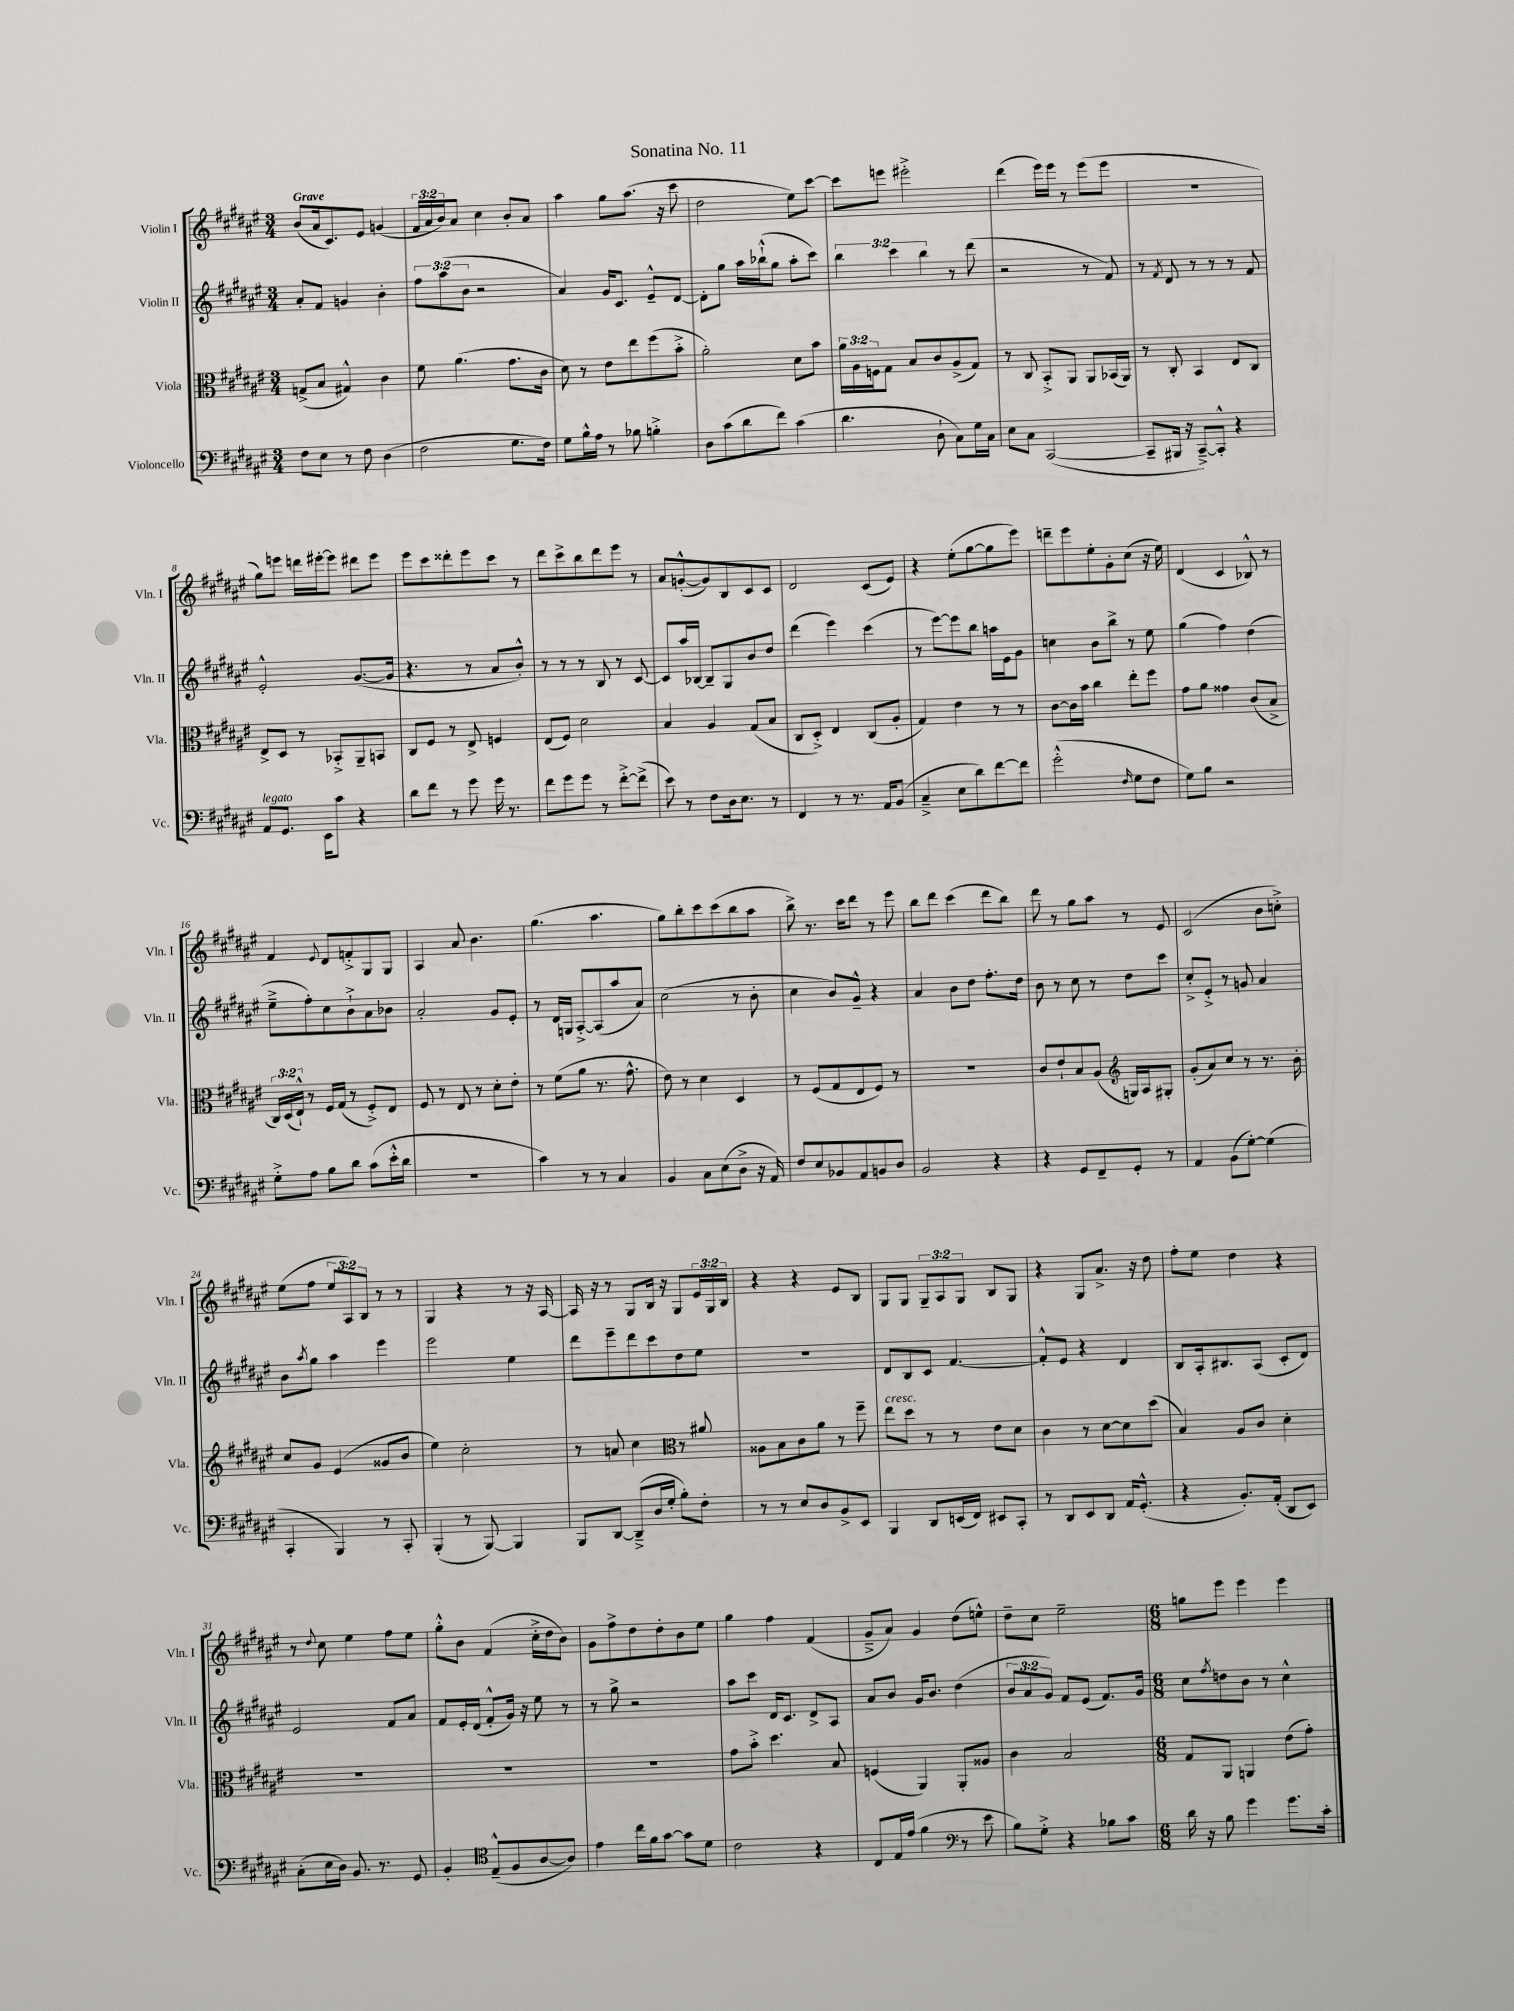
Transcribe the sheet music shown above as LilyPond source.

\header { title = "Sonatina No. 11" }
<<
\new StaffGroup <<
\new Staff = "s0" \with { instrumentName = "Violin I" shortInstrumentName = "Vln. I" } {
    \clef treble \key fis \major \numericTimeSignature \time 3/4 \override Staff.TupletNumber.text = #tuplet-number::calc-fraction-text \tempo "Grave"
    b'8( ais'16 cis'8.) eis'8 g'4( |
    \tuplet 3/2 { fis'16 ais'16 b'16) } ais'8 cis''4 b'8-. ais'8 |
    ais''4 gis''8 ais''8.( r16 cis'''8 |
    dis''2 eis''8) cis'''8~ |
    cis'''8 e'''8 eis'''2-.-> |
    dis'''4( eis'''16) eis'''16 r8 eis'''8( eis'''8 |
    R2. |
    gis''8) e'''8 d'''16 eis'''16~-. eis'''8 dis'''8 eis'''8 |
    eis'''8 cis'''8 disis'''8-. eis'''8 cis'''8 r8 |
    dis'''8 cis'''8-> b''8 dis'''8 eis'''8 r8 |
    ais'8 g'8~-.-^( g'8) b8 cis'8 cis'8 |
    dis'2 cis'8( eis'8) |
    r4 eis''8-.( gis''8~ gis''8 eis'''8) |
    d'''8-- eis'''8 eis''8-. gis'8-. cis''8( r16 eis''16) |
    dis'4( cis'4 bes8-^) r8 |
    fis'4 \appoggiatura { eis'8 } dis'8 f'8-.-> gis8 gis8 |
    ais4 ais'8 b'4. |
    gis''4.( ais''4. |
    gis''8) b''8-. cis'''8 cis'''8( b''8 ais''8 |
    b''8->) r8. cis'''16 dis'''8 r8 eis'''8 |
    b''8 dis'''8 cis'''4( dis'''8 b''8) |
    dis'''8 r8 gis''8 ais''8 r8 eis'8 |
    cis'2( b'8 c''8-.->) |
    eis''8( fis''8 \tuplet 3/2 { eis''8 ais8) b8 } r8 r8 |
    gis4 r4 r8 r16 ais16~ |
    ais16 r16 r8 gis8 b16 r16 gis8 \tuplet 3/2 { eis'16 gis16 b16 } |
    r4 r4 eis'8 b8 |
    gis8 gis8 \tuplet 3/2 { gis8-- ais8 gis8 } b8 gis8 |
    r4 gis8 ais'8.-> r16 dis''8 |
    fis''8-. eis''8 dis''4 r4 |
    r8 \appoggiatura { dis''8 } cis''8 eis''4 fis''8 eis''8 |
    gis''8-.-^ b'8 fis'4( cis''16-.-> dis''16 b'8) |
    gis'8 fis''8-> dis''8 dis''8-. b'8 eis''8 |
    gis''4 fis''4 fis'4( |
    gis'8---> ais'8) gis'4 dis''8( e''8-^) |
    dis''8-- cis''8 eis''2-- |
    \numericTimeSignature \time 6/8 g''8 eis'''8 eis'''4 eis'''4 \bar "|." |
}
\new Staff = "s1" \with { instrumentName = "Violin II" shortInstrumentName = "Vln. II" } {
    \clef treble \key fis \major \numericTimeSignature \time 3/4 \override Staff.TupletNumber.text = #tuplet-number::calc-fraction-text
    ais'8-. fis'8 g'4 b'4-. |
    \tuplet 3/2 { fis''8 ais''8( b'8 } r2 |
    ais'4) gis'16 cis'8. eis'8---^ dis'8~ |
    dis'8-. gis''8 ais''16 bes''16-!-^( gis''8 ais''8-. cis'''8) |
    \tuplet 3/2 { b''4 cis'''4 b''4 } r8 dis'''8( |
    r2 r8 fis'8) |
    r8 \acciaccatura { fis'8 } dis'8 r8 r8 r8 fis'8 |
    eis'2-.-^ gis'8.~( gis'16 |
    r4. r8 ais'8 b'8-.-^) |
    r8 r8 r8 b8 r8 cis'8~ |
    cis'8 ais''16 bes16~ bes8-- gis8 b'8 dis''8 |
    dis'''4( eis'''4) cis'''4( |
    r8 eis'''8~) eis'''8 b''8 a''16 eis'16 gis'8 |
    c''4 b'8 b''8-> r8 eis''8 |
    gis''4( fis''4) dis''4( |
    eis''8---> fis''8-.) cis''8 b'8-!-> ais'8 bes'8 |
    ais'2-. gis'8 eis'8-. |
    r8 dis'16 g16 ais8~-.-> ais8( ais''8 ais'8) |
    cis''2( r8 b'8-. |
    cis''4 b'8) gis'8---^ r4 |
    ais'4 b'8 dis''8 fis''8.-. dis''16 |
    b'8 r8 cis''8 r8 dis''8 cis'''8 |
    cis''8-.-> eis'8-.-> r8 g'8 ais'4 |
    b'8 \acciaccatura { ais''8 } gis''8 ais''4 eis'''4 |
    eis'''2 eis''4 |
    dis'''8 eis'''8-- dis'''8 cis'''8 dis''8 eis''8 |
    R2. |
    dis'8 b8 cis'8 fis'4.~ |
    fis'8-.-^ eis'8 r4 dis'4 |
    b8 ais16-. bis8. ais8( cis'8-. dis'8) |
    eis'2 fis'8 ais'8 |
    fis'8 eis'16-. dis'16( fis'8-.-^ gis'16) r16 eis''8 r8 |
    r8 gis''8-> r2 |
    ais''8 cis'''8 dis'16 cis'8. dis'8-> ais8 |
    ais'8 b'8 gis'16 b'8. dis''4( |
    \tuplet 3/2 { b'8 ais'8 gis'8) } fis'8 eis'8( fis'8.) gis'16 |
    \numericTimeSignature \time 6/8 cis''8 \acciaccatura { fis''8 } d''8 b'8 r8 cis''4-^ \bar "|." |
}
\new Staff = "s2" \with { instrumentName = "Viola" shortInstrumentName = "Vla." } {
    \clef alto \key fis \major \numericTimeSignature \time 3/4 \override Staff.TupletNumber.text = #tuplet-number::calc-fraction-text
    g8->( b8 gis4-^) cis'4 |
    fis'8 ais'4.( gis'8. cis'16 |
    dis'8) r8 eis'8 eis''8 fis''8( b'8-.-> |
    ais'2-.) dis'8 b'8 |
    \tuplet 3/2 { ais'16 ais16 f16 } gis8 b8 cis'8 ais8->( gis8) |
    r8 cis8 b,8-.-> ais,8 ais,8 bes,16( ais,16) |
    r8 cis8-. b,4 eis8 cis8 |
    eis8-> dis8 r8 bes,8-.-> ais,8-- b,8 |
    cis8 fis8 r8 eis8-> f4 |
    eis8( fis8) dis'2 |
    b4 ais4 gis8( b8 |
    cis8 dis8-.->) eis4 cis8( ais8-. |
    gis4) eis'4 r8 r8 |
    cis'8~ cis'16 b'16 cis''4 eis''8-. fis''8 |
    gis'8 ais'8 gisis'4 cis'8( b8-> |
    \tuplet 3/2 { cis16) dis16( eis16-!-^) } r8 fis16 gis16( r8 fis8-.->) eis8 |
    fis8 r8 eis8 r8 dis'8-. eis'8-. |
    r8 fis'8( ais'8 r8. gis'8.-^ |
    eis'8) r8 dis'4 dis4 |
    r8 fis8( gis8 eis8 fis8) r8 |
    R2. |
    cis'8 eis'8-! b8 ais8( g16) ais16 gis8-. |
    \clef treble gis'8-.( ais'8) cis''8 r8 r8. b'16-. |
    cis''8 gis'8 eis'4( gisis'8 b'8 |
    eis''4) cis''2-. |
    r8 a'8 cis''4 r8 ais'8 |
    \clef alto aisis8 b8 cis'8 ais'8 r8 fis''8-- |
    eis''8^\markup { \italic "cresc." } dis''8 r8 r8 eis'8 dis'8 |
    cis'4 r8 dis'8~ dis'8 dis''8( |
    b4) ais8 cis'8 dis'4-. |
    R2. |
    R2. |
    R2. |
    gis'8 b'8-.-> dis''4. b8 |
    f4( ais,4) ais,8-. aisis8 |
    cis'4 b2 |
    \numericTimeSignature \time 6/8 gis8 ais,8 a,4 eis'8( gis'8-.) \bar "|." |
}
\new Staff = "s3" \with { instrumentName = "Violoncello" shortInstrumentName = "Vc." } {
    \clef bass \key fis \major \numericTimeSignature \time 3/4
    fis8 eis8 r8 fis8 dis4( |
    fis2 gis8. fis16) |
    gis8 b16-^ ais16 r8 bes8 b4-.-> |
    dis8 cis'8( dis'8 fis'8) cis'4( |
    dis'4. dis8-! cis8) gis16 cis16 |
    eis8 cis8 cis,2~( |
    cis,8-- bis,,16 r16 cis,8~--->) cis,8-.-^ r4 |
    ais,8^\markup { \italic "legato" } gis,8. eis,16 cis'8 r4 |
    dis'8 fis'8 r8 gis'8 gis'16 r8. |
    fis'8 gis'8 gis'8 r8 fis'8~-.-> fis'8->( |
    eis'8) r8 fis8 dis16 eis8. r8 |
    fis,4 r8 r8. ais,16 b,8( |
    cis4---> eis8 dis'8) fis'8~ fis'8 |
    gis'2-.-^( \grace { fis16 } gis8 fis8 |
    gis8) b8 r2 |
    gis8-.-> ais8 b8 dis'8 cis'8( eis'16-.-^ dis'16 |
    R2. |
    cis'4) r8 r8 cis4 |
    b,4 cis8 eis8( dis8-> r16 ais,16) |
    fis8 eis8 bes,8 ais,8 b,8 dis8 |
    b,2 r4 |
    r4 gis,8 fis,8-- gis,8-. r8 |
    ais,4 b,8( gis8~-.) gis4( |
    cis,4-. b,,4) r8 cis,8-. |
    b,,4-.( r8 b,,8~) b,,4 |
    b,,8 dis,8~ dis,8--->( dis16 gis16-. b8-.) fis8-. |
    r8 r8 eis8 dis8 b,8-> eis,8 |
    b,,4 dis,8 e,16( fis,16) eis,8 cis,8-. |
    r8 dis,8 eis,8 dis,8 ais,16 gis,8.-.-^( |
    r4 b,8.-.) ais,16-.( dis,8 eis,8) |
    cis8-.( eis16 dis16) b,8. r8. gis,8 |
    b,4-. \clef tenor eis8---^( fis8 ais8~ ais8) |
    eis'4 cis''16 fis'16 gis'8~ gis'8 dis'8 |
    cis'2 r4 |
    cis8 eis16 eis'16( fis'4 r8 eis'8 |
    \clef bass b8) gis8-.-> r4 bes8 cis'8 |
    \numericTimeSignature \time 6/8 dis'16 r16 b8 gis'4 gis'8. cis'16-. \bar "|." |
}
>>
>>
